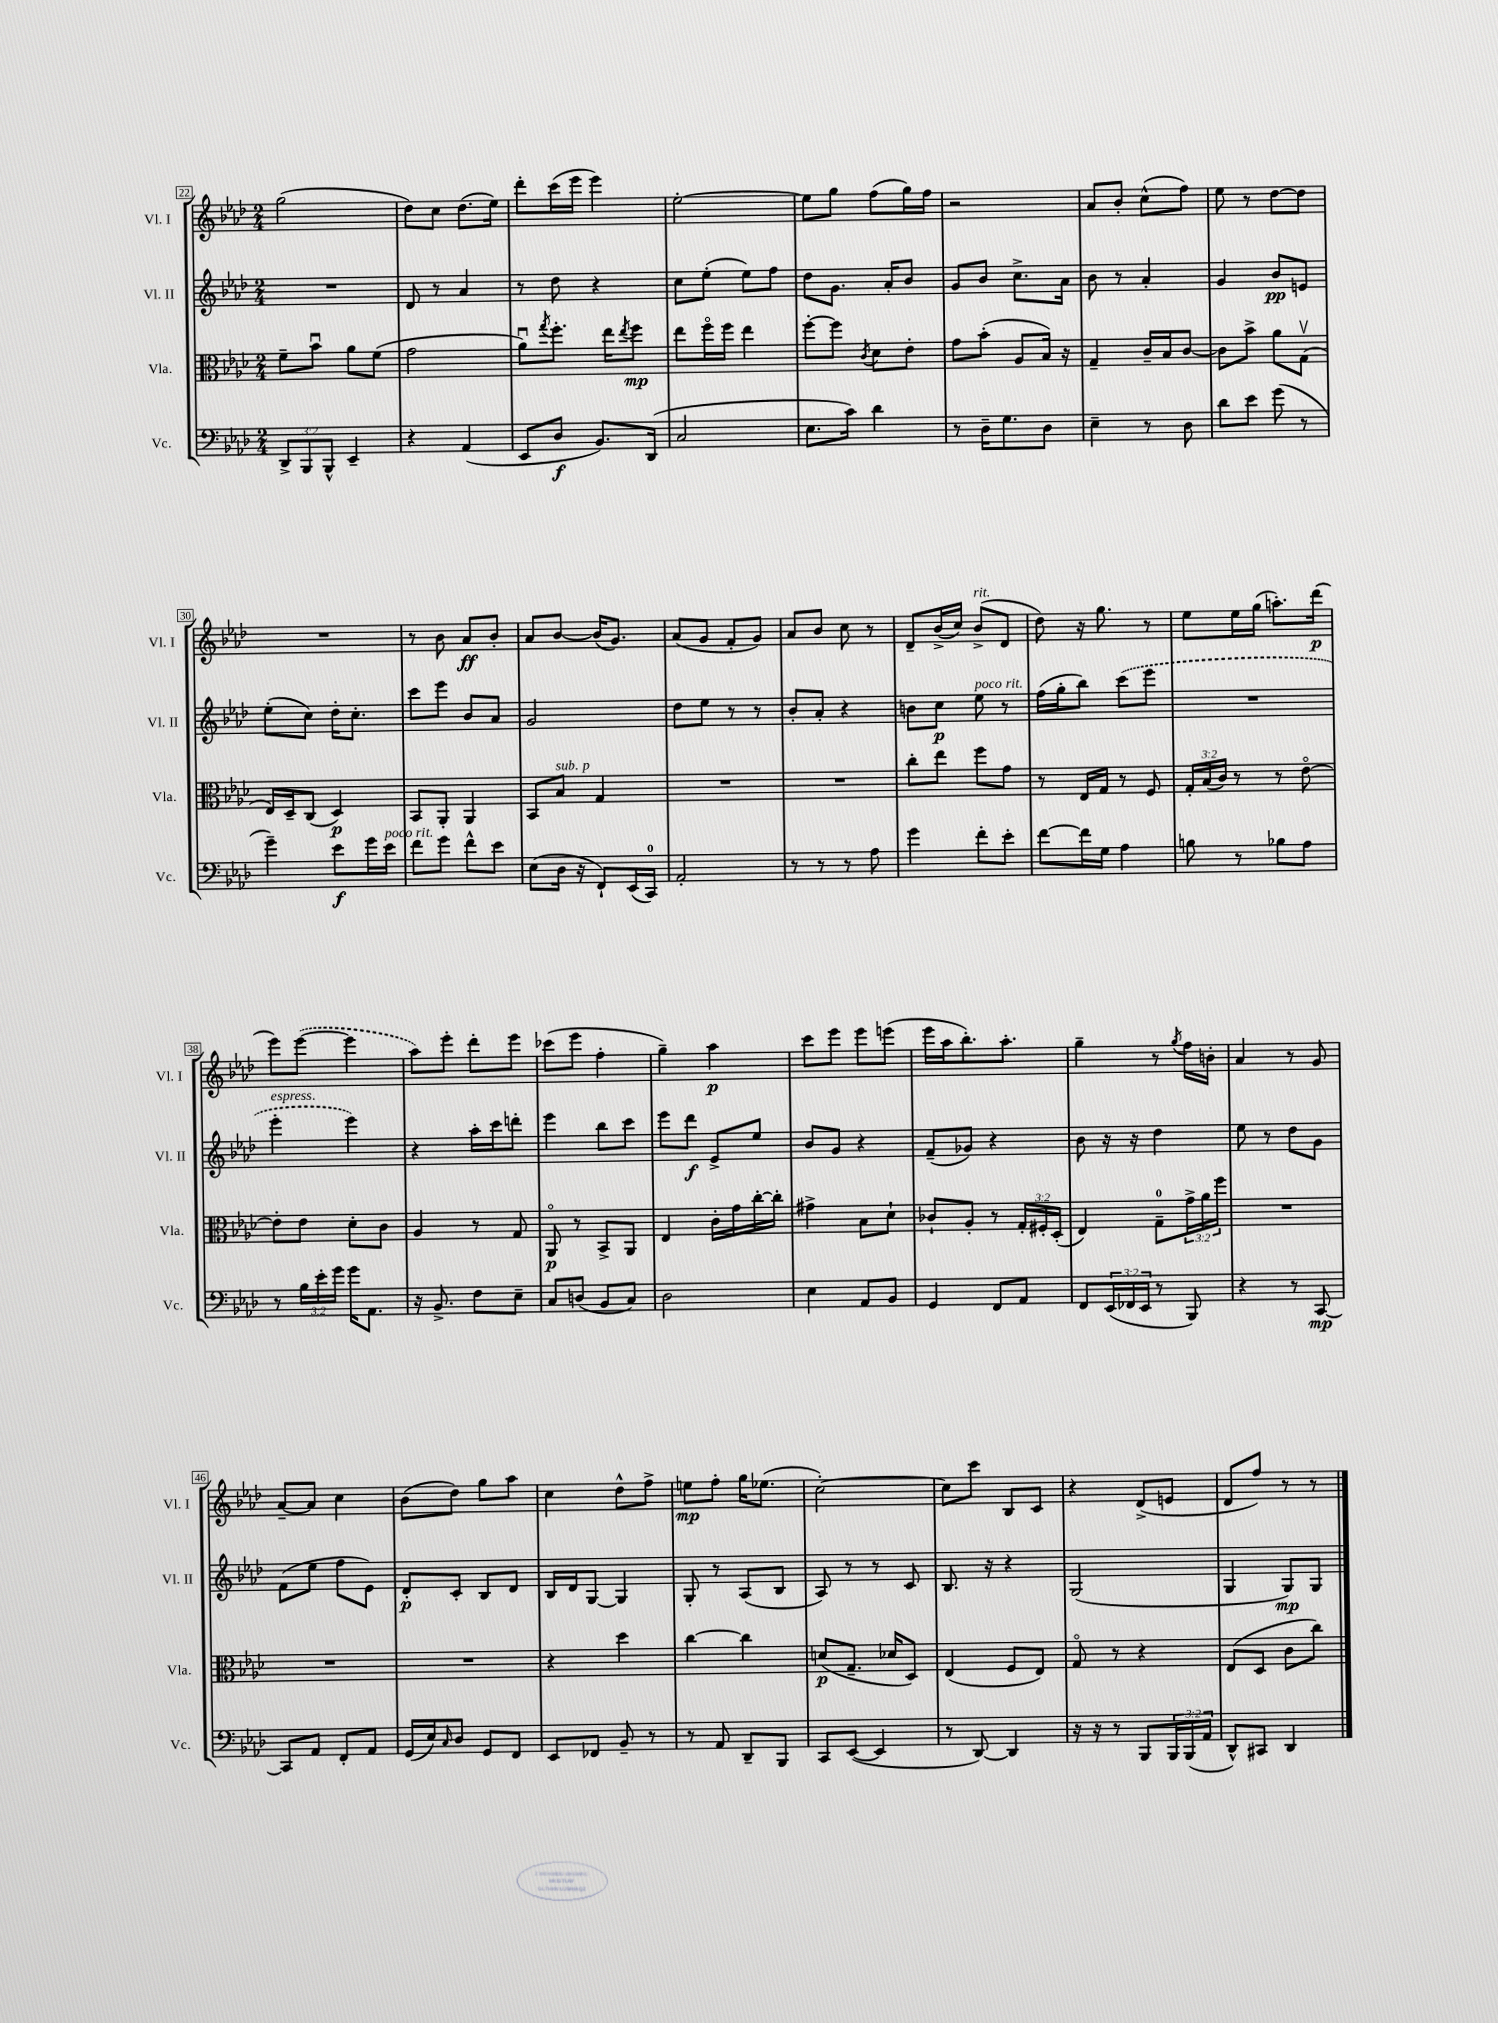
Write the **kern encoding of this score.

**kern	**kern	**kern	**kern
*staff4	*staff3	*staff2	*staff1
*clefF4	*clefC3	*clefG2	*clefG2
*k[b-e-a-d-]	*k[b-e-a-d-]	*k[b-e-a-d-]	*k[b-e-a-d-]
*M2/4	*M2/4	*M2/4	*M2/4
12DD-^	8f~	2r	(2gg
12BBB-	.	.	.
.	8b-u	.	.
12BBB-^^	.	.	.
4EE-~	8a-	.	.
.	(8f	.	.
=	=	=	=
4r	2g	8d-	8dd-)
.	.	8r	8cc
(4AA-	.	4a-	(8.dd-
.	.	.	16ee-)
=	=	=	=
8EE-	8a-u)	8r	8ddd-'
.	8qgg	.	.
8D-	8.ff'	8dd-	(16ccc
.	.	.	16eee-
8.BB-)	.	4r	4eee-)
.	16ee-	.	.
.	8qee-	.	.
.	8ff	.	.
(16DD-	.	.	.
=	=	=	=
2C	8ee-	8cc	[2ee-'
.	16ffo	(8ee-'	.
.	16ff	.	.
.	4ee-	8ee-)	.
.	.	8ff	.
=	=	=	=
8.E-	[8ff'	8dd-	8ee-]
.	8ff]	8.g	8gg
16c)	.	.	.
.	8qc	.	.
4d-	8d-	.	(8ff
.	.	16a-'	.
.	8e-'	8b-	16gg)
.	.	.	16ff
=	=	=	=
8r	8g	8g	2r
16D-~	(8b-'	8b-	.
8.G	.	.	.
.	8A-	8.cc^	.
8D-	16B-)	.	.
.	16r	16a-	.
=	=	=	=
4E-~	4G~	8b-	8a-
.	.	8r	8b-'
8r	16c~	4a-'	(8cc^^
.	16B-	.	.
8D-	[8c	.	8ff)
=	=	=	=
8d-	8c]	4g	8ee-
8e-	8b-^	.	8r
(8g	8a-	8b-	[8dd-
8r	(8Gv	8e	8dd-]
=	=	=	=
4g~)	16E-)	(8ee-'	2r
.	16D-~	.	.
.	(8C	8cc)	.
8e-	4D-)	16dd-'	.
.	.	8.cc'	.
16g	.	.	.
16e-	.	.	.
=	=	=	=
8f	8BB-	8ccc	8r
8g	8AA-'	8eee-	8b-
8f^^	4AA-	8b-	8a-
8e-	.	8a-	8b-'
=	=	=	=
(8E-	8BB-	2g	8a-
16D-	8B-	.	[8b-
16r	.	.	.
8FF`)	4G	.	(16b-]
.	.	.	8.g)
(16EE-	.	.	.
16CC)	.	.	.
=	=	=	=
2AA-'	2r	8dd-	(8a-
.	.	8ee-	8g
.	.	8r	8f'
.	.	8r	8g)
=	=	=	=
8r	2r	8b-'	8a-
8r	.	8a-'	8b-
8r	.	4r	8cc
8A-	.	.	8r
=	=	=	=
4g	8cc'	8b	8d-~
.	8ee-	8cc	(16b-^
.	.	.	16cc)
8f'	8ff	8ee-	(8b-^
8e-'	8g	8r	8d-
=	=	=	=
[8f	8r	(16ff	8dd-)
.	.	16gg'	.
16f]	16E-	8bb-)	16r
16G	16G	.	8.gg
4A-	8r	(8ccc	.
.	8F	8eee-	8r
=	=	=	=
8B	24G'	2r	8ee-
.	(24B-	.	.
.	24c)	.	.
8r	8r	.	16ee-
.	.	.	(16gg
8B-	8r	.	8.aa')
8A-	[8e-o	.	.
.	.	.	(16ddd-
=	=	=	=
8r	8e-']	4eee-'	8eee-)
24B-	8e-	.	([8eee-
24e-'	.	.	.
24g	.	.	.
16g	8d-'	4eee-)	4eee-]
8.AA-	.	.	.
.	8c	.	.
=	=	=	=
16r	4A-	4r	8aa-)
8.BB-^	.	.	.
.	.	.	8eee-'
8F	8r	16aa-'	8ddd-'
.	.	16ccc	.
8E-~	8G	8ddd'	8eee-
=	=	=	=
8C	8AA-o	4eee-	(8ccc-
(8D	8r	.	8eee-
8BB-	8BB-^	8bb-	4ff'
8C)	8AA-	8ccc	.
=	=	=	=
2D-	4E-	8eee-	4gg~)
.	.	8ddd-	.
.	16c'	8e-^	4aa-
.	16g	.	.
.	[16cc'	8ee-	.
.	16cc']	.	.
=	=	=	=
4E-	4g#^	8b-	8ccc
.	.	8g	8eee-
8AA-	8B-	4r	8eee-
8BB-	8d-`	.	(8eee
=	=	=	=
4GG	8c-`	(8f~	16eee-
.	.	.	16aa-
.	8A-'	8g-)	8.bb-')
8FF	8r	4r	.
.	.	.	8.aa-'
8AA-	24G'	.	.
.	24F#'	.	.
.	(24D-'	.	.
=	=	=	=
8FF	4E-)	8b-	4gg~
(24EE-	.	16r	.
24FF-	.	.	.
.	.	16r	.
24EE-	.	.	.
8r	8G~	4dd-	8r
.	.	.	8qgg
8BBB-)	24g^	.	16ff
.	24a-	.	.
.	.	.	16b'
.	24ff	.	.
=	=	=	=
4r	2r	8ee-	4a-
.	.	8r	.
8r	.	8dd-	8r
[8CC	.	8g	8g
=	=	=	=
8CC]	2r	(8f	[8a-~
8AA-	.	8ee-	8a-]
8FF'	.	8ff	4cc
8AA-	.	8e-)	.
=	=	=	=
(16GG	2r	8d-'	(8b-
16E-)	.	.	.
16qqC	.	.	.
8D-	.	8c'	8dd-)
8GG	.	8B-	8gg
8FF	.	8d-	8aa-
=	=	=	=
8EE-	4r	16B-	4cc
.	.	16d-	.
8FF-	.	[8G	.
8BB-~	4dd-	4G]	8dd-^^
8r	.	.	8ff^
=	=	=	=
8r	[4cc	8G'	8ee
8AA-	.	8r	8ff'
8DD-~	4cc]	(8A-	16gg
.	.	.	(8.ee-
8BBB-	.	8B-	.
=	=	=	=
8CC	(8d	8A-)	[2cc')
([8EE-	8.G~	8r	.
4EE-]	.	8r	.
.	16d-	.	.
.	8D-)	8c	.
=	=	=	=
8r	(4E-	8.B-	8cc]
[8DD-)	.	.	8ccc
.	.	16r	.
4DD-]	8F	4r	8B-
.	8E-)	.	8c
=	=	=	=
16r	8Go	(2G	4r
16r	.	.	.
8r	8r	.	.
8BBB-	4r	.	(8d-^
24BBB-	.	.	8e
(24BBB-	.	.	.
24AA-	.	.	.
=	=	=	=
8DD-^^)	(8E-	4G	8d-
8CC#	8D-	.	8ff)
4DD-	8c	8G)	8r
.	8cc)	8G	8r
==	==	==	==
*-	*-	*-	*-
